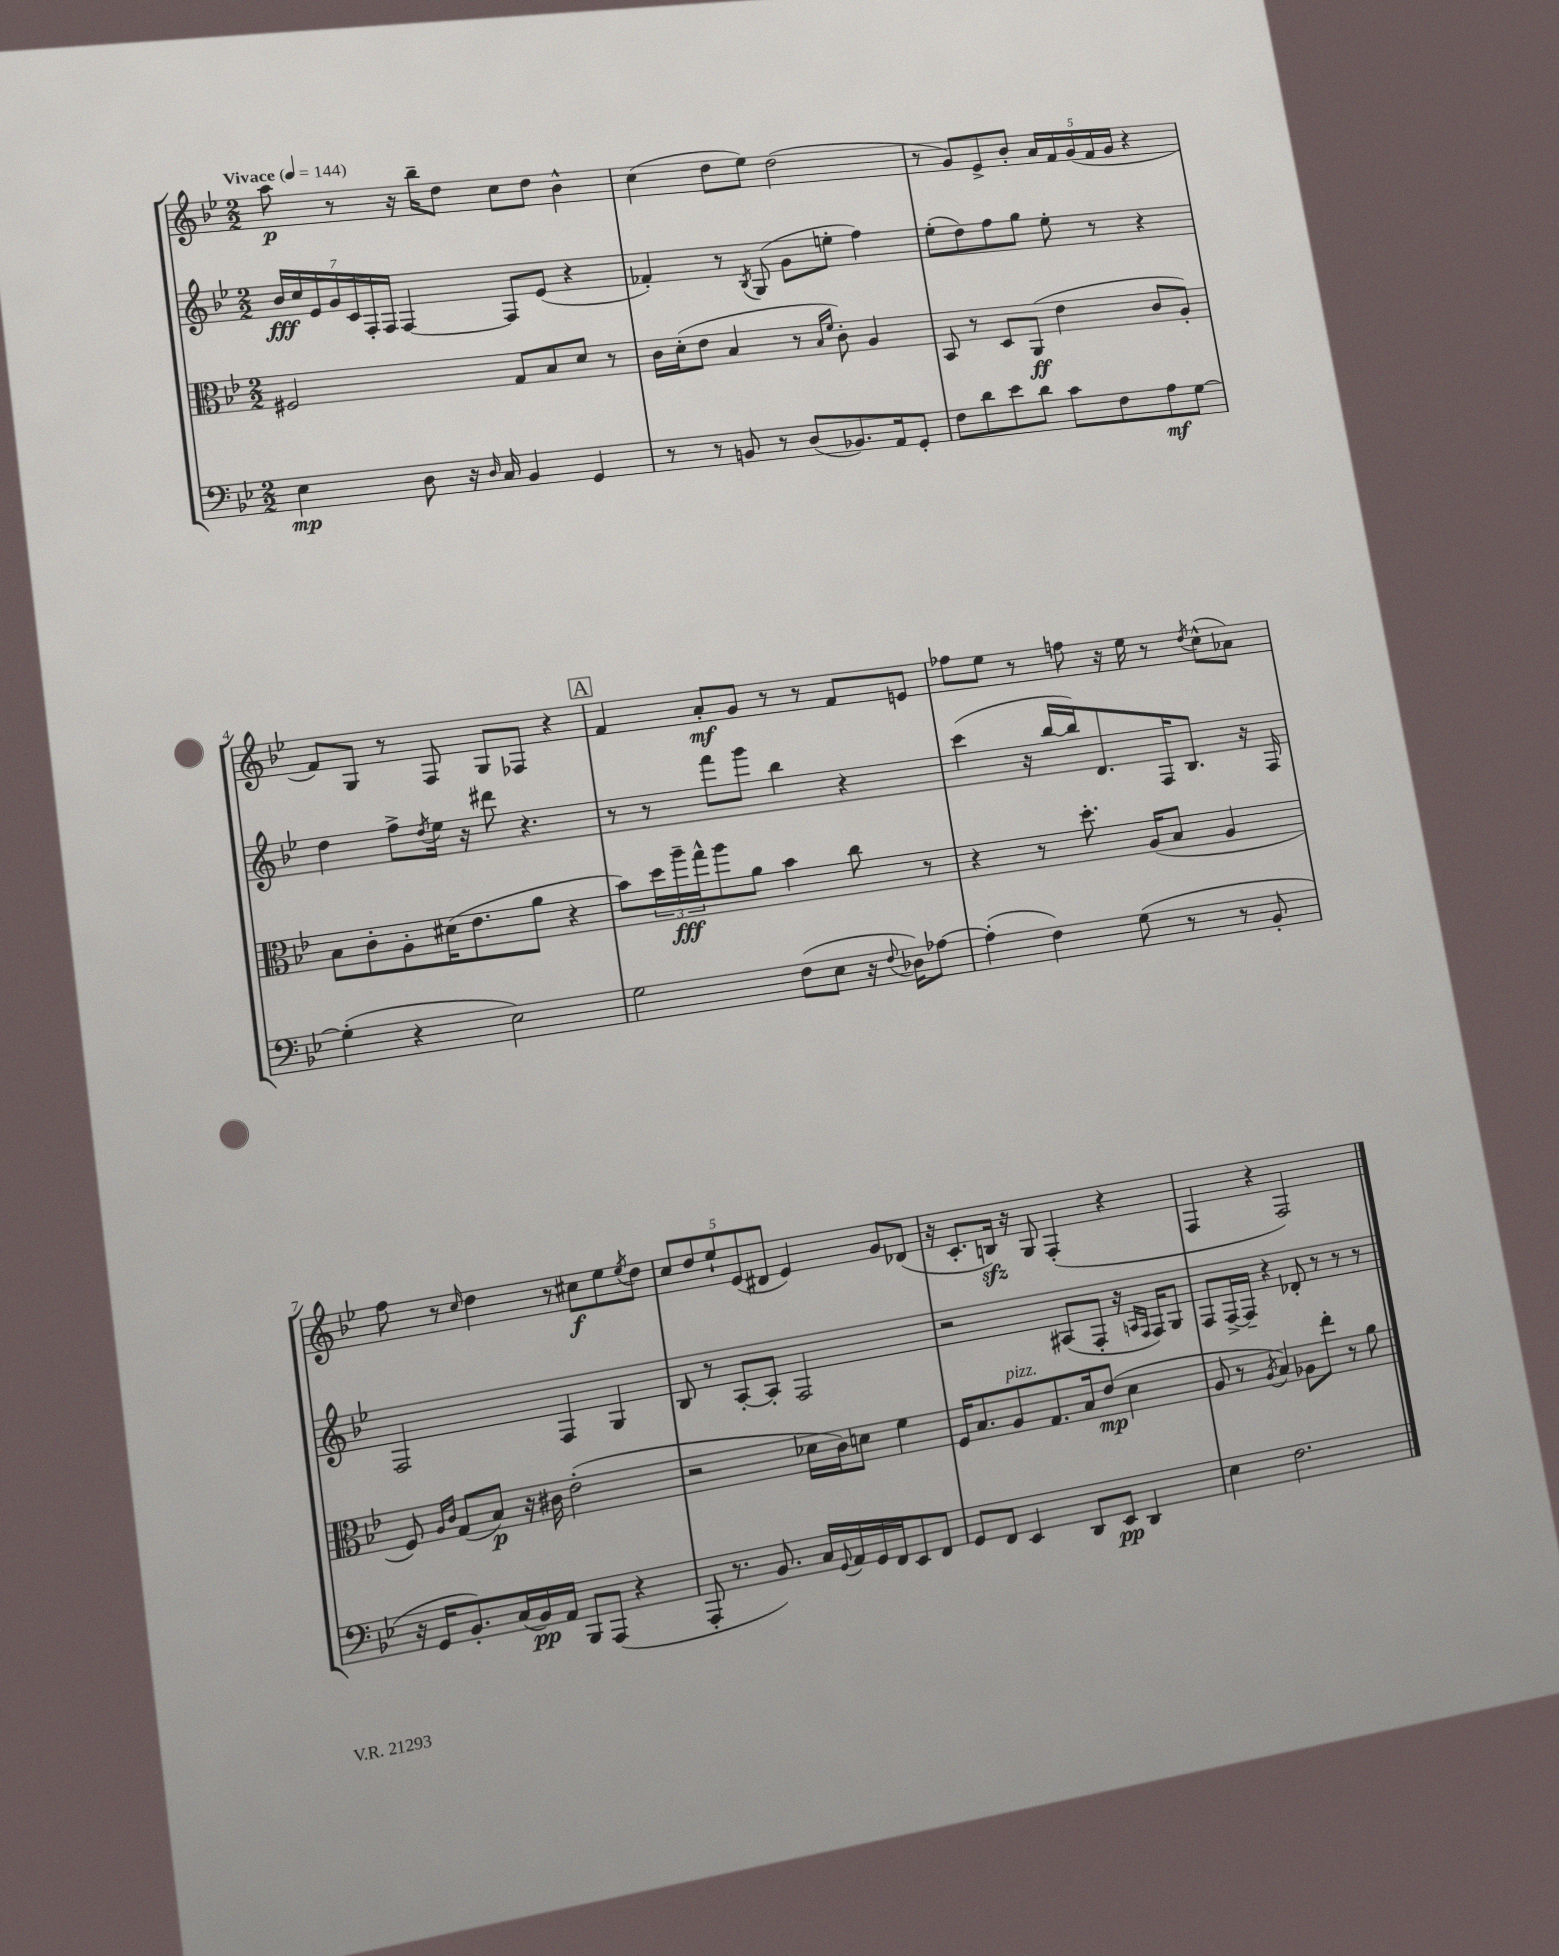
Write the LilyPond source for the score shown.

<<
\new StaffGroup <<
\new Staff = "s0" {
    \clef treble \key bes \major \numericTimeSignature \time 2/2 \tempo "Vivace" 4 = 144
    a''8\p r8 r16 bes''16-- d''8 c''8 d''8 bes'4-^ |
    c''4( d''8 ees''8) d''2( |
    r8 g'8) ees'8-> bes'8-. \tuplet 5/4 { a'16 f'16 g'16( f'16 g'16 } r4 |
    f'8) g8 r8 f8 g8 fes8 r4 |
    \mark \markup { \box "A" } f'4 a'8-.\mf g'8 r8 r8 f'8 e'8 |
    fes''8 ees''8 r8 f''8 r16 ees''16 r8 \acciaccatura { d''8 } c''8-^( aes'8) |
    f''8 r8 \grace { c''16 } d''4 r8 cis''8\f ees''8 \acciaccatura { ees''8 } d''8 |
    \tuplet 5/4 { c''8 d''8 ees''8-! ees'8( dis'8 } ees'4) g'8 des'8( |
    r16 c'8.-. b16\sfz) r16 g8 f4-.( r4 |
    f4 r4 f2) \bar "|." |
}
\new Staff = "s1" {
    \clef treble \key bes \major \numericTimeSignature \time 2/2
    \tuplet 7/4 { bes'16\fff c''16 ees'16 g'16 c'16 f16-. f16 } f4~ f8 ees'8( r4 |
    fes'4-.) r8 \acciaccatura { bes8 } g8( g'8 e''8-. f''4) |
    ees''8-.( d''8) f''8 g''8 ees''8-. r8 r4 |
    d''4 f''8-> \acciaccatura { d''8 } ees''16 r16 dis'''8 r4. |
    \mark \markup { \box "A" } r8 r8 f'''8 g'''8 bes''4 r4 |
    c'''4( r16 bes''16~ bes''16) d'8. f16 bes8. r16 f16 |
    f2 f4 g4 |
    bes8 r8 a8~-. a8-. f2 |
    r2 ais8( f8-. r16 \grace { a16 f16 } f16) g8 |
    f8 f16~-> f16-- r4 des'8-. r8 r8 r8 \bar "|." |
}
\new Staff = "s2" {
    \clef alto \key bes \major \numericTimeSignature \time 2/2
    fis2 g8 bes8 d'8 r8 |
    c'16 d'16-.( ees'8 bes4 r8 \grace { bes16 f'16 } c'8-.) a4 |
    bes,8 r8 d8 a,8\ff( ees'4 c'8 a8-.) |
    bes8 c'8-. a8-. dis'16( ees'8. a'8 r4 |
    \mark \markup { \box "A" } bes'8) \tuplet 3/2 { d''16 a''16--\fff g''16-^ } a''8 a'8 bes'4 c''8 r8 |
    r4 r8 d''8.-. a16( bes8 a4 |
    f8) \grace { a16 c'16 } g8( bes8\p) r16 cis'16 ees'2-.( |
    r2 des'16 c'16) d'8 f'4 |
    f16 bes8. a8^\markup { \italic "pizz." } g8. bes16 ees'8\mp( d'4 |
    a8 r8 \acciaccatura { a8 } bes4) aes8 ees''8-. r8 a'8 \bar "|." |
}
\new Staff = "s3" {
    \clef bass \key bes \major \numericTimeSignature \time 2/2
    ees4\mp d8 r16 \grace { d16 } c16 bes,4 g,4 |
    r8 r8 b,8 r8 d8( bes,8.) a,16 g,8-. |
    f8 d'8 ees'8 d'8 c'8 f8 a8\mf g8~ |
    g4-.( r4 ees2) |
    \mark \markup { \box "A" } g2 f8( ees8 r16 \appoggiatura { f8 } des16) aes8~ |
    aes4-.( f4) g8( r8 r8 bes,8-. |
    r16 g,16 bes,8.-.) c16( bes,16\pp) a,16 bes,,8 a,,8( r4 |
    a,,8-. r8. bes,8.) c16 \appoggiatura { g,8 } a,16 g,16 f,16 ees,8 f,8 |
    g,8 f,8 ees,4 d,8 ees,8\pp d,4 |
    ees4 f2. \bar "|." |
}
>>
>>
